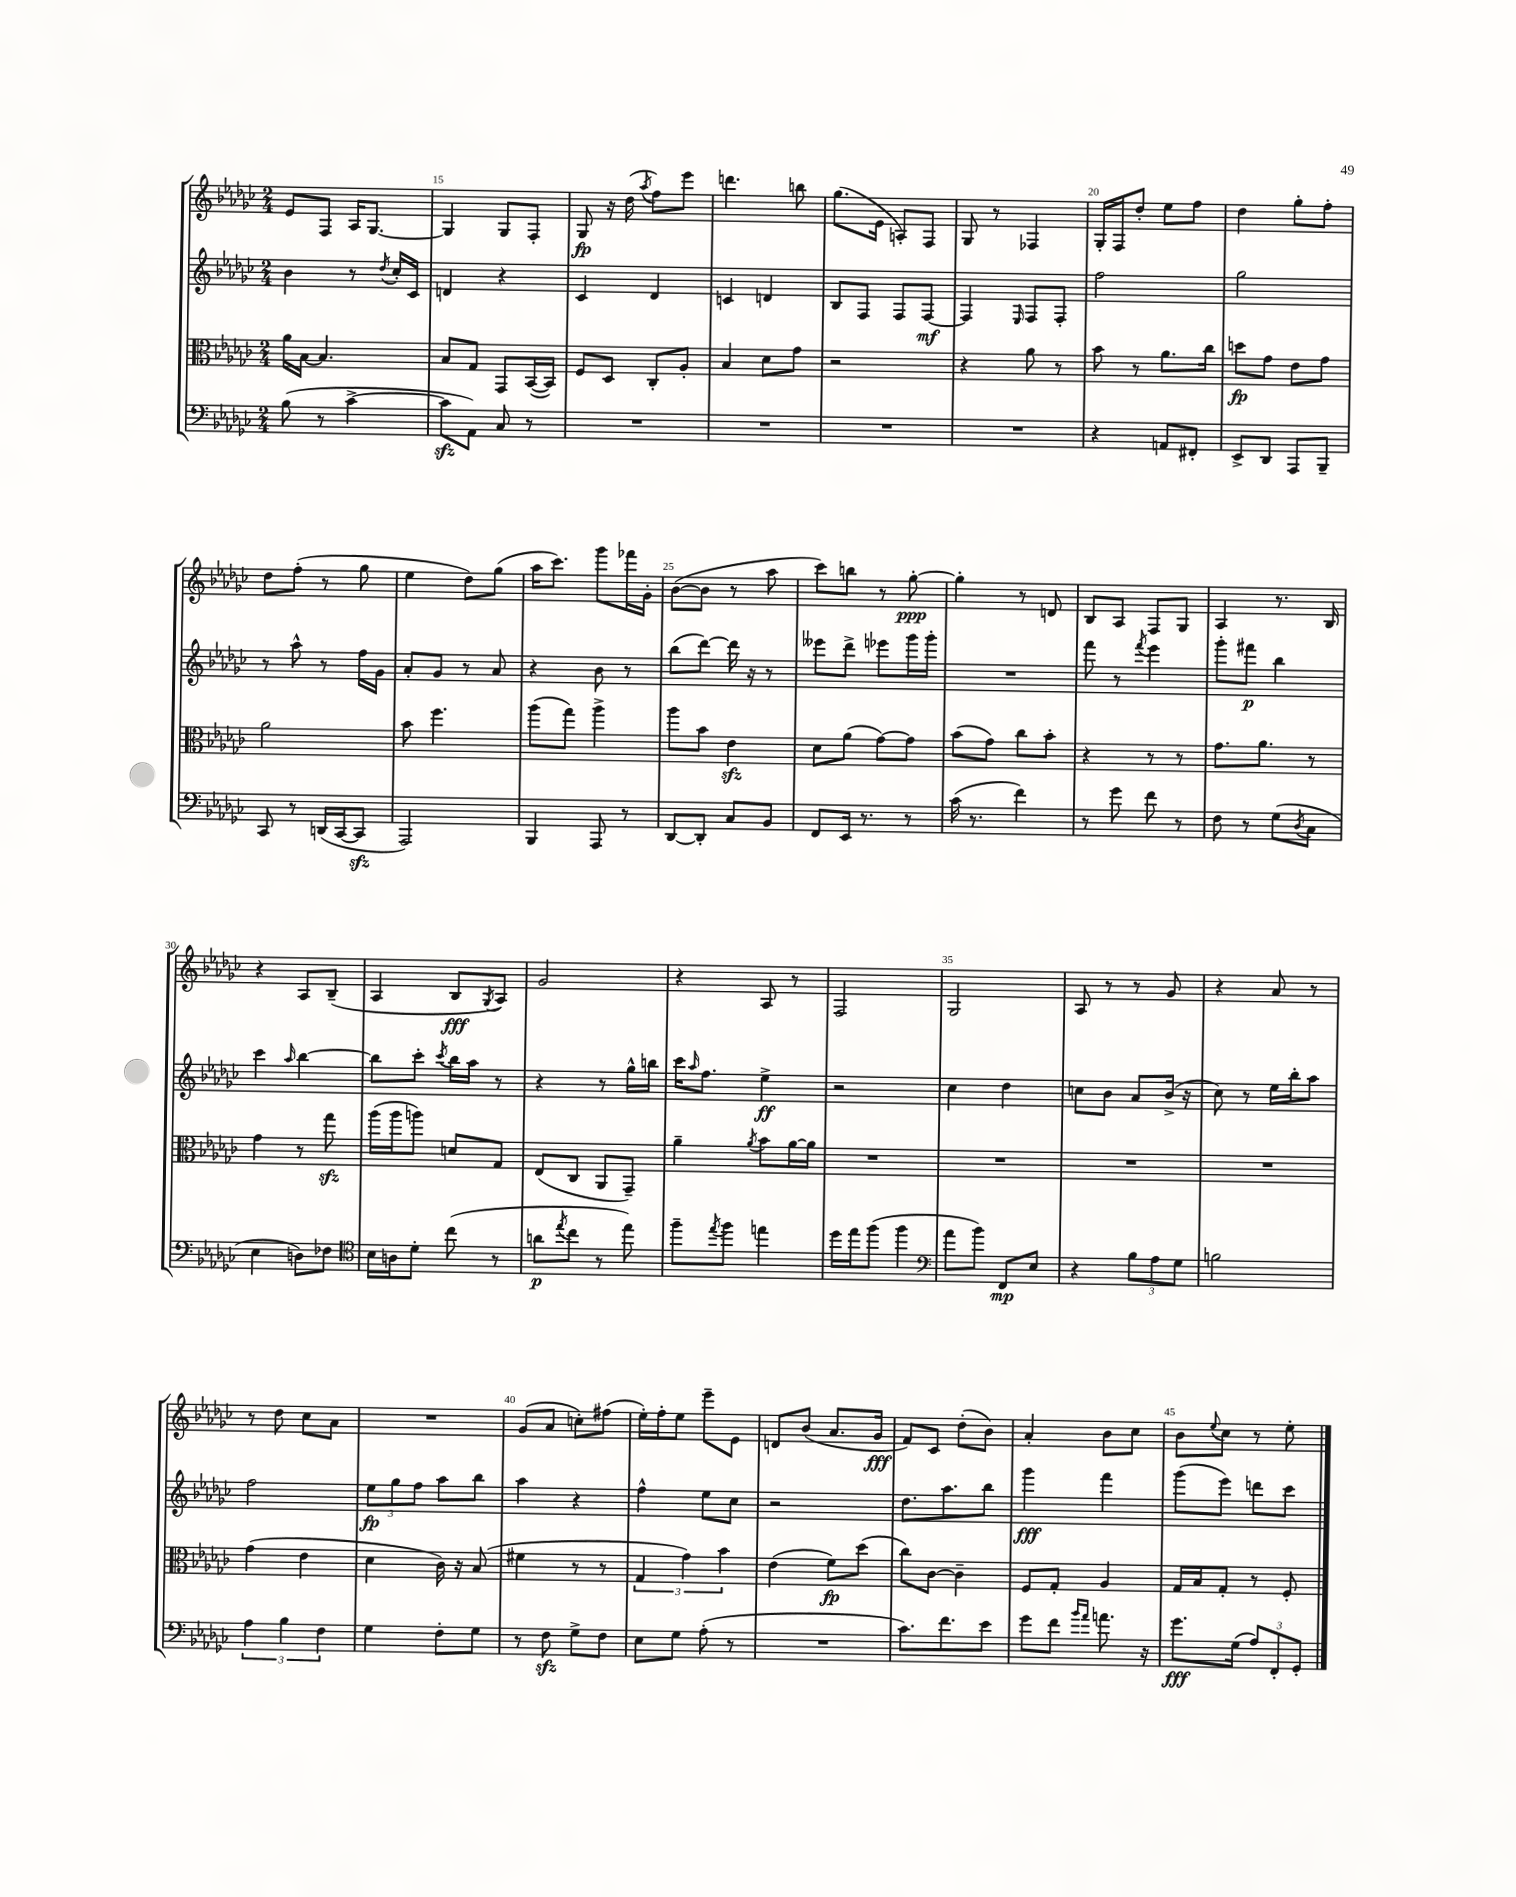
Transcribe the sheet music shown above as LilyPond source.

<<
\new StaffGroup <<
\new Staff = "s0" {
    \clef treble \key ges \major \numericTimeSignature \time 2/4
    ees'8 f8 aes16 ges8.~ |
    ges4 ges8 f8-. |
    ges8\fp r16 des''16( \acciaccatura { aes''8 } f''8) ees'''8 |
    d'''4. b''8 |
    ges''8.( ees'16 a8-.) f8 |
    ges8 r8 fes4 |
    ges16-. f16 des''8-. ees''8 f''8 |
    des''4 ges''8-. f''8-. |
    des''8 f''8-.( r8 ges''8 |
    ees''4 des''8) ges''8( |
    aes''16 ces'''8.) ges'''8 fes'''16 ges'16-. |
    bes'8~( bes'8 r8 aes''8 |
    ces'''8) b''8 r8 ges''8~-.\ppp |
    ges''4-. r8 d'8 |
    bes8 aes8 f8 ges8 |
    aes4 r8. bes16 |
    r4 aes8 bes8--( |
    aes4 bes8\fff \acciaccatura { ges8 } aes8) |
    ges'2 |
    r4 aes8 r8 |
    f2 |
    ges2 |
    aes8 r8 r8 ges'8 |
    r4 aes'8 r8 |
    r8 des''8 ces''8 aes'8 |
    R2 |
    ges'8( aes'8 c''8-.) fis''8( |
    ees''16-.) f''16-. ees''8 ees'''8-- ees'8 |
    d'8 bes'8( aes'8. ges'16\fff |
    f'8) ces'8 des''8-.( bes'8) |
    aes'4-. bes'8 ces''8 |
    bes'8 \appoggiatura { ees''8 } ces''8 r8 ees''8-. \bar "|." |
}
\new Staff = "s1" {
    \clef treble \key ges \major \numericTimeSignature \time 2/4
    bes'4 r8 \acciaccatura { des''8 } ces''16-. ces'16 |
    d'4 r4 |
    ces'4 des'4 |
    c'4 d'4 |
    bes8 f8 f8 f8~\mf |
    f4 \grace { ees16 } f8 f8-. |
    f''2 |
    ges''2 |
    r8 aes''8-^ r8 f''16 ges'16 |
    aes'8-. ges'8 r8 aes'8 |
    r4 bes'8 r8 |
    bes''8( des'''8~) des'''16 r16 r8 |
    eeses'''8 des'''8-> ees'''8 ges'''16 ges'''16-. |
    R2 |
    f'''8 r8 \acciaccatura { f'''8 } ees'''4 |
    ges'''8-. fis'''8\p bes''4 |
    ces'''4 \grace { aes''16 } bes''4~ |
    bes''8 ces'''8-. \acciaccatura { ces'''8 } bes''16 aes''16 r8 |
    r4 r8 ges''16-^ b''16 |
    ces'''16 \grace { aes''16 } f''8. ees''4->\ff |
    r2 |
    ces''4 des''4 |
    c''8 bes'8 aes'8 bes'16->( r16 |
    ces''8) r8 ees''16 bes''16-. aes''8 |
    f''2 |
    \tuplet 3/2 { ees''8\fp ges''8 f''8 } aes''8 bes''8 |
    aes''4 r4 |
    f''4-^ ees''8 ces''8 |
    r2 |
    des''8. aes''8. bes''8 |
    ges'''4\fff f'''4 |
    ges'''8( ees'''8) d'''8 ces'''8 \bar "|." |
}
\new Staff = "s2" {
    \clef alto \key ges \major \numericTimeSignature \time 2/4
    aes'16 bes16~ bes4. |
    bes8 ges8 ges,8 bes,16~( bes,16) |
    f8 des8 ces8-. aes8-. |
    bes4 des'8 ges'8 |
    r2 |
    r4 aes'8 r8 |
    bes'8 r8 aes'8. ces''16 |
    d''8\fp ges'8 ees'8 ges'8 |
    aes'2 |
    bes'8 f''4. |
    aes''8( ges''8) aes''4-> |
    aes''8 bes'8 ees'4\sfz |
    des'8 aes'8( ges'8~) ges'8 |
    bes'8( ges'8) ces''8 bes'8-. |
    r4 r8 r8 |
    ges'8. aes'8. r8 |
    ges'4 r8 ges''8\sfz |
    aes''16( aes''16 a''8) d'8 ges8 |
    ees8( ces8 aes,8 ges,8--) |
    aes'4-- \acciaccatura { aes'8 } bes'8 aes'16~ aes'16 |
    R2 |
    R2 |
    R2 |
    R2 |
    ges'4( ees'4 |
    des'4 ces'16) r16 bes8( |
    fis'4 r8 r8 |
    \tuplet 3/2 { ges4 ges'4) bes'4 } |
    ees'4( f'8\fp) des''8( |
    ces''8) ces'8~ ces'4-- |
    f8 ges8-. aes4 |
    ges16 bes16 ges8-. r8 f8-. \bar "|." |
}
\new Staff = "s3" {
    \clef bass \key ges \major \numericTimeSignature \time 2/4
    bes8( r8 ces'4~-> |
    ces'8\sfz aes,8) ces8 r8 |
    R2 |
    R2 |
    R2 |
    R2 |
    r4 a,8 fis,8-. |
    ees,8-> des,8 aes,,8 bes,,8-- |
    ces,8 r8 d,16( ces,16~ ces,8\sfz |
    aes,,2) |
    bes,,4 aes,,8 r8 |
    des,8~ des,8-. ces8 bes,8 |
    f,8 ees,16 r8. r8 |
    ces'16( r8. f'4) |
    r8 ges'8 f'8 r8 |
    f8 r8 ges8( \acciaccatura { des8 } ces8 |
    ees4 d8) fes8 |
    \clef tenor bes16 a16 des'8-. ces''8( r8 |
    a'8\p \acciaccatura { ees''8 } ces''8 r8 ees''8) |
    f''8-- \acciaccatura { ees''8 } f''8 e''4 |
    des''16 ees''16 f''8( f''4 |
    \clef bass aes'8 bes'8) f,8\mp ees8 |
    r4 \tuplet 3/2 { bes8 aes8 ges8 } |
    b2 |
    \tuplet 3/2 { aes4 bes4 f4 } |
    ges4 f8-. ges8 |
    r8 f8\sfz ges8-> f8 |
    ees8 ges8 aes8-.( r8 |
    R2 |
    ces'8.) f'8. ees'8 |
    ges'8 f'8 \grace { bes'16 aes'16 } a'8. r16 |
    ges'8.\fff ges16( \tuplet 3/2 { aes8) f,8-. ges,8-. } \bar "|." |
}
>>
>>
\layout { \context { \Score currentBarNumber = #14 \override BarNumber.break-visibility = ##(#f #t #t) barNumberVisibility = #(every-nth-bar-number-visible 5) } }
